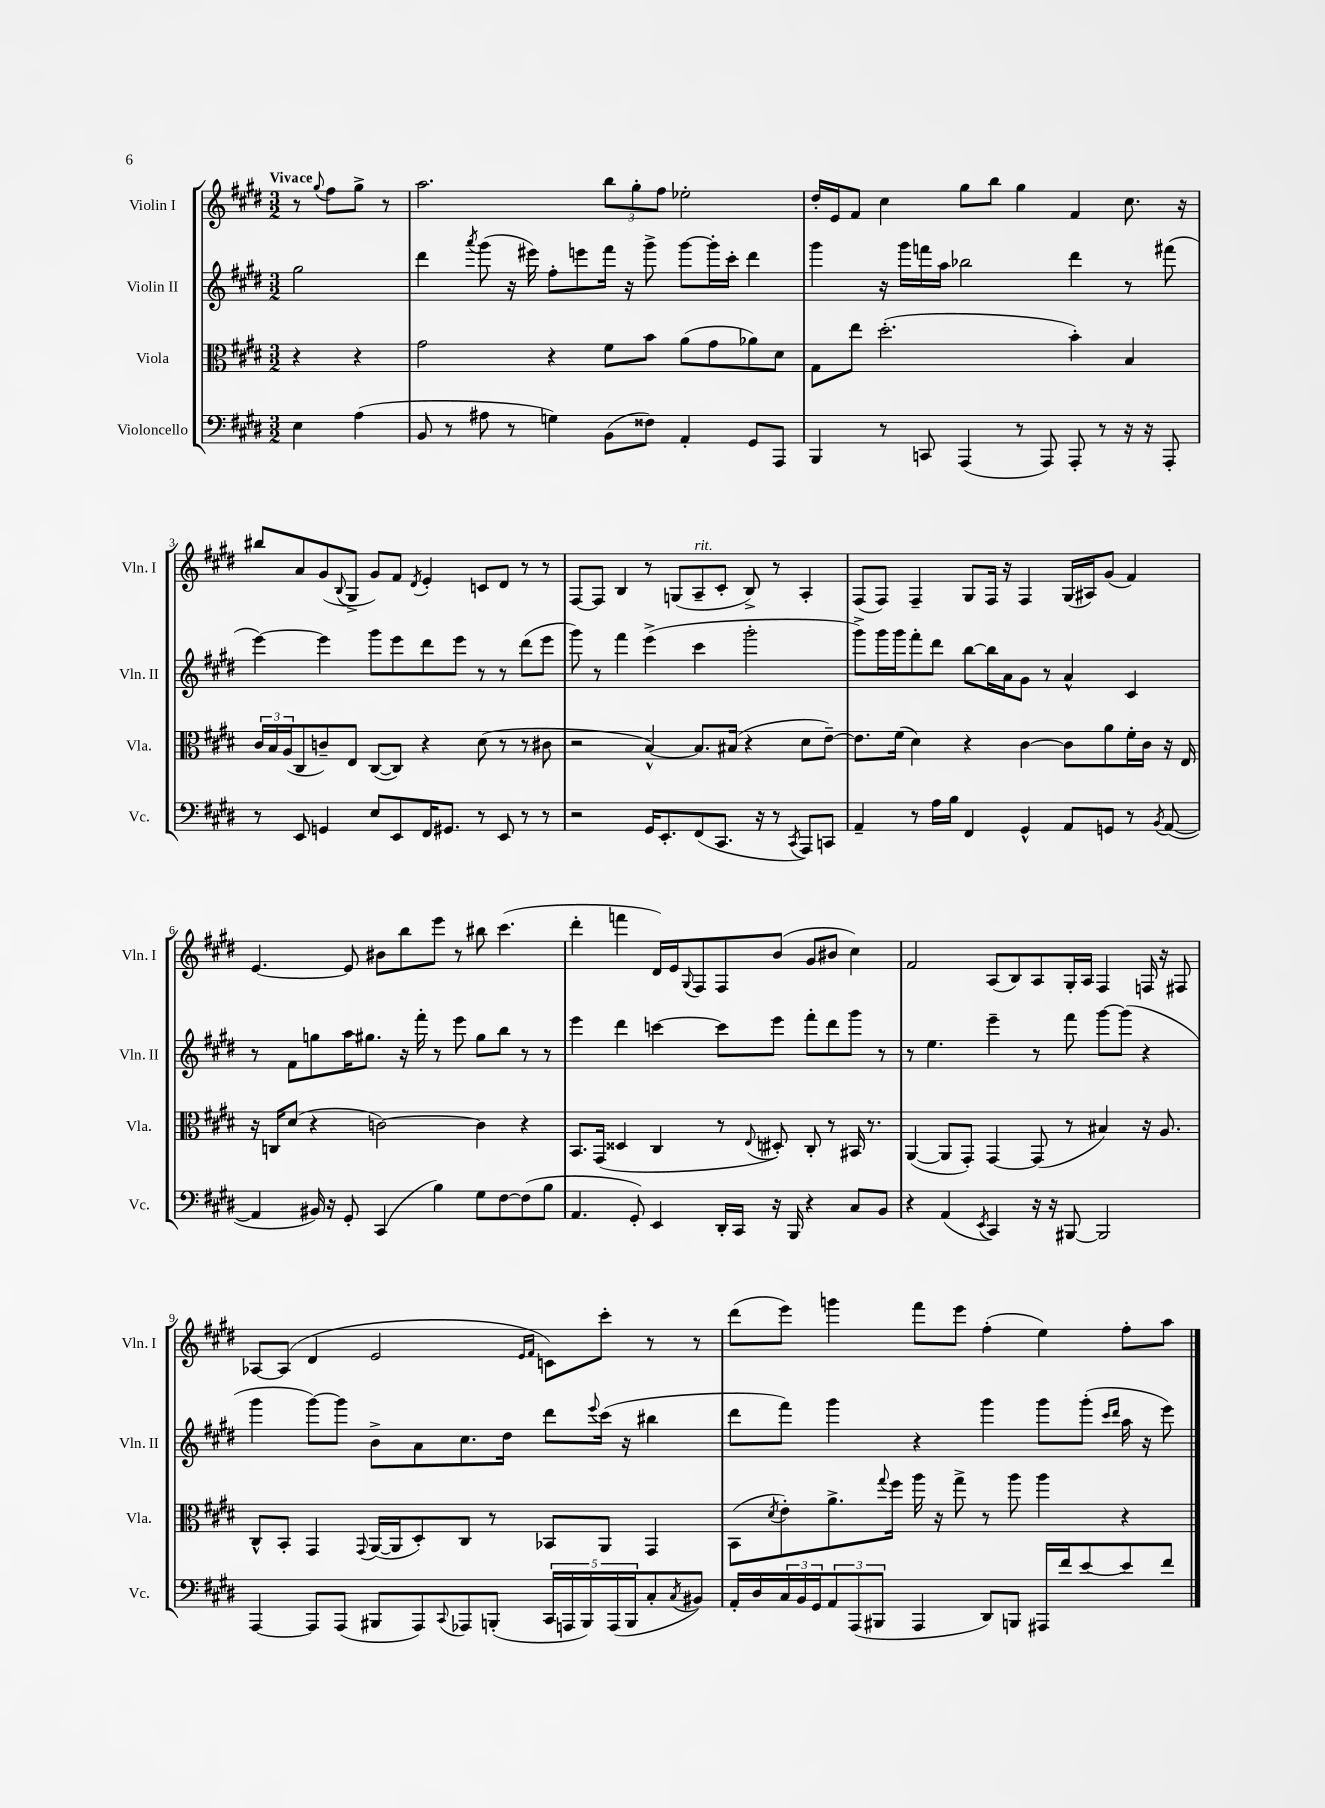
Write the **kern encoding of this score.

**kern	**kern	**kern	**kern
*part4	*part3	*part2	*part1
*staff4	*staff3	*staff2	*staff1
*I"Violoncello	*I"Viola	*I"Violin II	*I"Violin I
*I'Vc.	*I'Vla.	*I'Vln. II	*I'Vln. I
*clefF4	*clefC3	*clefG2	*clefG2
*k[f#c#g#d#]	*k[f#c#g#d#]	*k[f#c#g#d#]	*k[f#c#g#d#]
*M3/2	*M3/2	*M3/2	*M3/2
=	=	=	=
!	!	!	!LO:TX:a:B:t=Vivace
4E\	4r	2gg#\	8r
.	.	.	8qqgg#/
.	.	.	8ff#\L
(4A\	4r	.	8gg#^\J
.	.	.	8r
=1	=1	=1	=1
8BB/	2g#\	4ddd#\	2.aa\
8r	.	.	.
.	.	8qaaa/	.
8A#X\	.	(8ggg#\	.
8r	.	16r	.
.	.	16eee#X\)	.
4Gn\)	4r	8ff#'\L	.
.	.	8eeen\	.
(8BB\L	8f#\L	16fff#\Jk	12bb\L
.	.	16r	.
.	.	.	12gg#'\
8F##X\J)	8b\J	8ggg#^\	.
.	.	.	12ff#\J
4AA'/	(8a\L	[8ggg#\L	2ee-X'\
.	8g#\	16ggg#'\L]	.
.	.	16ccc#'\JJ	.
8GG#/L	8a-X\)	4ddd#\	.
8AAA/J	8d#\J	.	.
=2	=2	=2	=2
4BBB/	8G#\L	4ggg#\	16dd#'/LL
.	.	.	16e/J
.	8ee\J	.	8f#/J
8r	(2.dd#'\	16r	4cc#\
.	.	16ggg#\LL	.
8CCn/	.	16fffn\	.
.	.	16aa\JJ	.
(4AAA/	.	2bb-X\	8gg#\L
.	.	.	8bb\J
8r	.	.	4gg#\
8AAA/)	.	.	.
8AAA'/	4b'\)	4ddd#\	4f#/
8r	.	.	.
16r	4B/	8r	8.cc#\
16r	.	.	.
8AAA'/	.	(8fff#X\	.
.	.	.	16r
!!LO:LB:g=z
=3	=3	=3	=3
8r	24c#/LL	[4eee\)	8bb#X/L
.	24B/	.	.
.	(24A/J	.	.
8EE/	8C#/	.	8a/
4GGn/	8cn~/)	4eee\]	(8g#/
.	.	.	8qqB/
.	8E/J	.	8G#^/J
8E/L	([8C#/L	8ggg#\L	8g#/L)
8EE/	8C#/J])	8eee\	8f#/J
.	.	.	8qd#/
16FF#/K	4r	8ddd#\	4e'/
8.GG#X/J	.	.	.
.	.	8eee\J	.
8r	(8d#\	8r	8cn/L
8EE/	8r	8r	8d#/J
8r	8r	(8ddd#\L	8r
8r	8c#X\	8eee\J	8r
=4	=4	=4	=4
2r	2r	8ggg#\)	[8F#/L
.	.	8r	8F#/J]
.	.	4fff#\	4B/
16GG#/KL	[4B^^/)	(4eee^\	8r
8.EE'/	.	.	.
.	.	.	(8Gn/L
!	!	!	!LO:TX:a:i:t=rit.
(8FF#/	8.B/L]	4ccc#\	8A~/
8.CC#/J	.	.	8c#'/J
.	(16B#X/Jk	.	.
.	4r	2ggg#'\	8B^/)
16r	.	.	.
8r	.	.	8r
8qCC#/	.	.	.
8AAA/L)	8d#\L	.	4A'/
8CCn/J	[8e~\J)	.	.
=5	=5	=5	=5
4AA~/	8.e\L]	8ggg#^\L)	(8F#/L
.	.	16ggg#\L	8F#/J)
.	(16f#\Jk	16ggg#\J	.
8r	4d#\)	8fff#'\	4F#~/
16A\LL	.	8ddd#\J	.
16B\JJ	.	.	.
4FF#/	4r	[8bb\L	8G#/L
.	.	16bb\L]	16F#/Jk
.	.	16a\J	16r
4GG#^^/	[4c#\	8g#\J	4F#/
.	.	8r	.
8AA/L	8c#\L]	4a^^/	(16G#/LL
.	.	.	16A#X/J)
8GGn/J	8a\	.	(8g#/J
8r	16f#'\L	4c#/	4f#/)
.	16c#\JJ	.	.
8qBB/	.	.	.
([8AA/	16r	.	.
.	16E/	.	.
!!LO:LB:g=z
=6	=6	=6	=6
4AA/]	16r	8r	[4.e/
.	16Cn/KL	.	.
.	(8d#/J	8f#\L	.
16BB#X/)	4r	8ggn\	.
16r	.	.	.
8GG#'/	.	16aa\K	8e/]
.	.	8.gg#X\J	.
(4CC#/	[2cn\)	.	8b#X\L
.	.	16r	8bb\
.	.	16fff#'\	.
4B\)	.	8r	8eee\J
.	.	8eee\	8r
8G#\L	4c\]	8gg#\L	8bb#X\
[8F#\	.	8bb\J	(4.ccc#\
(8F#\]	4r	8r	.
8B\J	.	8r	.
=7	=7	=7	=7
4.AA/	8.BB/L	4eee\	4ddd#'\
.	(16GG#/Jk	.	.
.	4D##X/	4ddd#\	4fffn\
8GG#'/)	.	.	.
4EE/	4C#/	[4cccn\	16d#/LL)
.	.	.	16e/J
.	.	.	8qqG#/
.	.	.	8F#/
16DD#'/LL	8r	8ccc\L]	8F#/
16CC#/JJ	.	.	.
.	8qqE/	.	.
16r	8D#X'/)	8eee\J	(8b/J
16BBB/	.	.	.
4r	8C#'/	8fff#'\L	8g#/L
.	8r	8ddd#\	8b#X/J
8C#/L	16BB#X/	8ggg#\J	4cc#\)
.	8.r	.	.
8BB/J	.	8r	.
=8	=8	=8	=8
4r	([4AA/	8r	2f#/
.	.	4.ee\	.
(4AA/	8AA/L]	.	.
.	8GG#'/J)	.	.
8qEE/	.	.	.
4CC#/)	[4GG#/	4eee~\	(8A/L
.	.	.	8B/)
16r	(8GG#/]	8r	8A/
16r	.	.	.
[8BBB#X/	8r	8fff#\	16G#'/L
.	.	.	16A/JJ
2BBB#/]	4B#X/)	[8ggg#\L	4F#/
.	.	(8ggg#\J]	.
.	16r	4r	16Fn/
.	8.A/	.	16r
.	.	.	8F#X/
!!LO:LB:g=z
=9	=9	=9	=9
[4AAA/	8C#^^/L	4ggg#\	[8A-X/L
.	8BB'/J	.	(8A-/J]
8AAA/L]	4GG#/	[8ggg#\L)	4d#/
(8AAA/J	.	8ggg#\J]	.
.	8qqGG#/	.	.
8BBB#X/L	([16AA/LL	8b^\L	2e/
.	16AA/J]	.	.
8AAA/)	8D#'/)	8a\	.
8qqCC#/	.	.	.
8AAA-X/	8C#/J	8.cc#\	.
(8BBBn'/J	8r	.	.
.	.	16dd#\Jk	.
.	.	.	16qqe/LL
.	.	.	16qqf#/JJ
20CC#/LL	8BB-X/L	8ddd#\L	8cn\L)
20AAAn/	.	.	.
20BBB/)	.	.	.
.	.	8qqeee/	.
.	8AA/J	(16ccc#\Jk	8ccc#'\J
(20AAA/	.	.	.
.	.	16r	.
20BBB/J	.	.	.
8C#'/	4GG#/	4bb#X\	8r
8qC#/	.	.	.
8BB#X/J)	.	.	8r
=10	=10	=10	=10
16AA'/LL	(8BB\L	8ddd#\L	(8ddd#\L
16D#/	.	.	.
.	8qd#/	.	.
24C#/	8e'\)	8fff#\J)	8eee\J)
24BB/	.	.	.
24GG#/J	.	.	.
12AA/	8.a^\	4ggg#\	4gggn\
(12AAA/	.	.	.
12BBB#X/J	.	.	.
.	8qqgg#/	.	.
.	16ff#\Jk	.	.
4AAA/	16aa\	4r	8fff#\L
.	16r	.	.
.	8gg#^\	.	8eee\J
8DD#/L)	8r	4ggg#\	(4ff#'\
8BBBn/J	8aa\	.	.
16AAA#X/LL	4aa\	8ggg#\L	4ee\)
16f#/J	.	.	.
[8e/	.	(8ggg#'\J	.
.	.	16qqccc#/LL	.
.	.	16qqddd#/JJ	.
8e/]	4r	16aa\	8ff#'\L
.	.	16r	.
8f#/J	.	8eee\)	8aa\J
==	==	==	==
*-	*-	*-	*-
